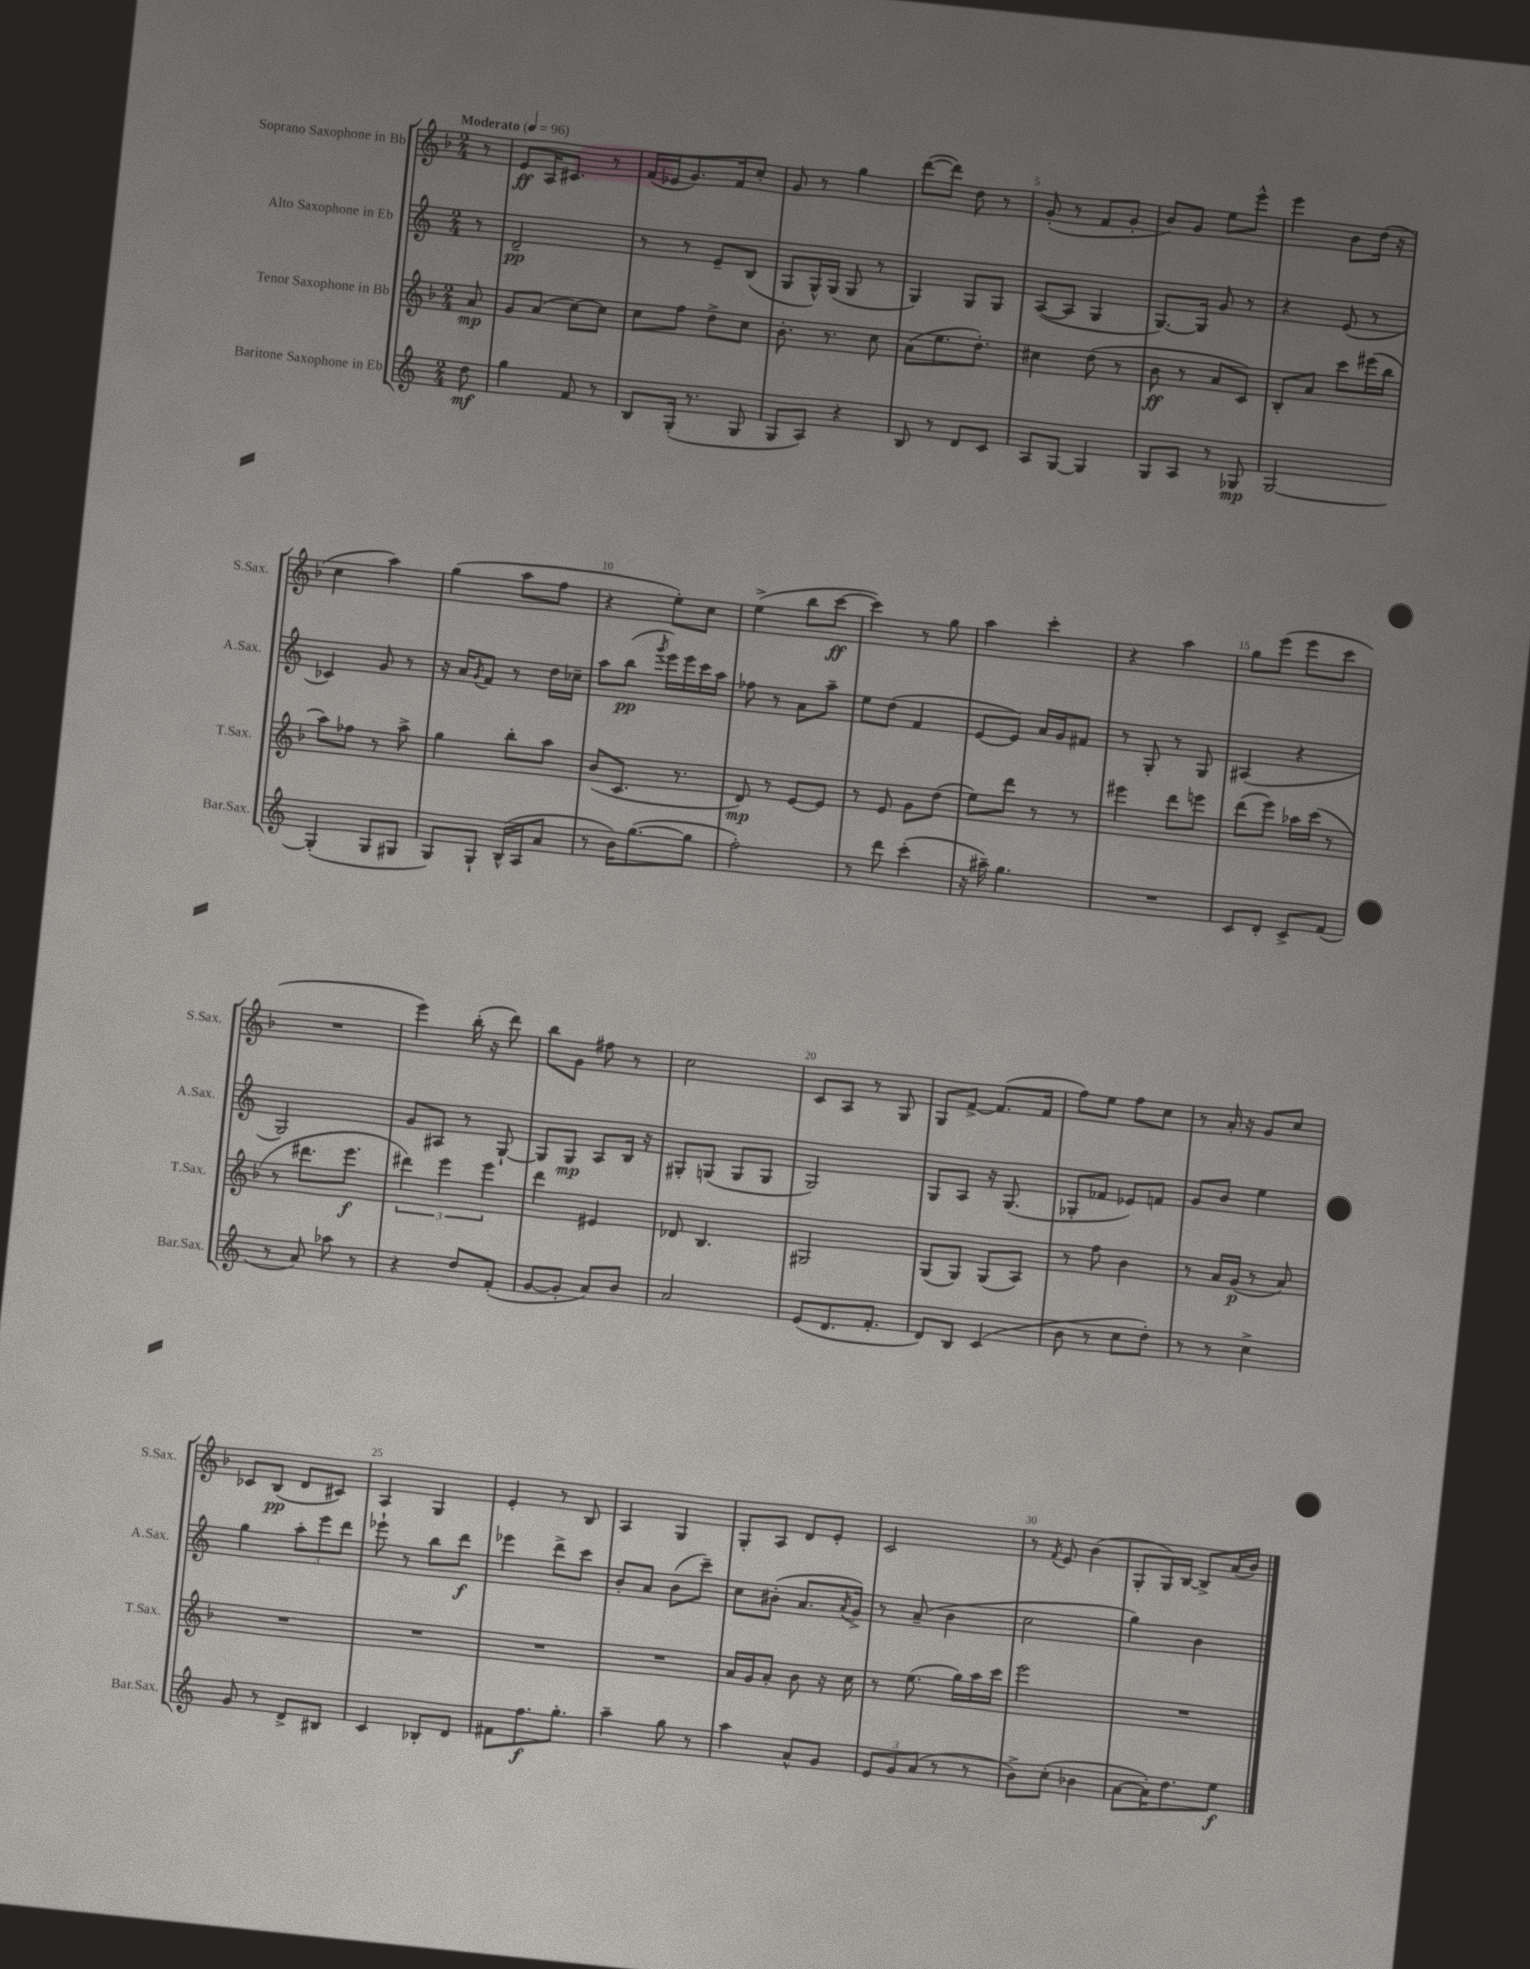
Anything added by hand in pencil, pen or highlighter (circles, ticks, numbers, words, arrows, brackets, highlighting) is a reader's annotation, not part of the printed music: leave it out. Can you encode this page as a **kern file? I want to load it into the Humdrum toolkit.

**kern	**dynam	**kern	**dynam	**kern	**dynam	**kern	**dynam
*part4	*part4	*part3	*part3	*part2	*part2	*part1	*part1
*staff4	*staff4	*staff3	*staff3	*staff2	*staff2	*staff1	*staff1
*I"Baritone Saxophone in Eb	*	*I"Tenor Saxophone in Bb	*	*I"Alto Saxophone in Eb	*	*I"Soprano Saxophone in Bb	*
*I'Bar.Sax.	*	*I'T.Sax.	*	*I'A.Sax.	*	*I'S.Sax.	*
*clefG2	*	*clefG2	*	*clefG2	*	*clefG2	*
*k[]	*	*k[b-]	*	*k[]	*	*k[b-]	*
*M2/4	*	*M2/4	*	*M2/4	*	*M2/4	*
*MM96	*	*MM96	*	*MM96	*	*MM96	*
=	=	=	=	=	=	=	=
!	!	!	!	!	!	!LO:TX:a:B:t=Moderato	!
8dd\	mf	8a/	mp	8r	.	8r	.
=1	=1	=1	=1	=1	=1	=1	=1
4gg\	.	8g/L	.	2d~/	pp	8e/L	ff
.	.	(8a/J	.	.	.	16A/K	.
.	.	.	.	.	.	8.c#X/J	.
8f/	.	[8cc\L)	.	.	.	.	.
8r	.	8cc\J]	.	.	.	8r	.
=2	=2	=2	=2	=2	=2	=2	=2
8B/L	.	8cc\L	.	8r	.	(16f/LL	.
.	.	.	.	.	.	16e-X/J	.
(16G'/Jk	.	8ff\J	.	8r	.	8.g/)	.
8.r	.	.	.	.	.	.	.
.	.	8dd^\L	.	8e~/L	.	.	.
.	.	.	.	.	.	16f/k	.
8G/	.	8cc\J	.	(8B/J	.	8cc'/J	.
=3	=3	=3	=3	=3	=3	=3	=3
8G/L	.	8.b-'\	.	8G/L	.	8g/	.
8A/J)	.	.	.	16G^^/L)	.	8r	.
.	.	8.r	.	(16G/JJ	.	.	.
4r	.	.	.	8G/	.	4gg\	.
.	.	8cc\	.	8r	.	.	.
=4	=4	=4	=4	=4	=4	=4	=4
8B/	.	(8a\L	.	4G/)	.	([8ddd\L	.
8r	.	8.ee\	.	.	.	8ddd\J])	.
8d/L	.	.	.	8G/L	.	8dd\	.
.	.	8.dd'\J)	.	.	.	.	.
8c/J	.	.	.	8G/J	.	8r	.
=5	=5	=5	=5	=5	=5	=5	=5
8A/L	.	4cc#X\	.	([8A/L	.	(8g'/	.
[8G/J	.	.	.	8A/J]	.	8r	.
4G/]	.	(8dd\	.	4G/	.	8f/L	.
.	.	8r	.	.	.	8g'/J	.
=6	=6	=6	=6	=6	=6	=6	=6
8G/L	.	8b-\	ff	[8.G/L)	.	8b-/L)	.
8A/J	.	8r	.	.	.	8g/J	.
.	.	.	.	16G/Jk]	.	.	.
8r	.	8a/L	.	8g/	.	8ee\L	.
8G-X/	mp	8c/J)	.	8r	.	8eee^^\J	.
=7	=7	=7	=7	=7	=7	=7	=7
[2G/	.	8B-'/L	.	4r	.	4eee\	.
.	.	8a/J	.	.	.	.	.
.	.	8ccc\L	.	(8e/	.	8b-\L	.
.	.	(16eee#X\L	.	8r	.	(16dd\Jk	.
.	.	16bb-\JJ	.	.	.	16r	.
!!LO:LB:g=z
=8	=8	=8	=8	=8	=8	=8	=8
(4G'/]	.	8aa\L)	.	4c-X/)	.	4cc\	.
.	.	8ff-X\J	.	.	.	.	.
8G/L	.	8r	.	8g/	.	4aa\)	.
8G#X/J	.	8aa^\	.	8r	.	.	.
=9	=9	=9	=9	=9	=9	=9	=9
8G/L)	.	4gg\	.	16r	.	(4gg\	.
.	.	.	.	16a/KL	.	.	.
.	.	.	.	8qg/	.	.	.
8G`/J	.	.	.	8f/J	.	.	.
(16B^^/LL	.	8bb-'\L	.	8r	.	8aa\L	.
16A/J	.	.	.	.	.	.	.
8a/J	.	8aa\J	.	16dd\LL	.	8ff\J	.
.	.	.	.	16cc-X~\JJ	.	.	.
=10	=10	=10	=10	=10	=10	=10	=10
8r	.	(8b-/L	.	8aa\L	.	4r	.
16b\KL)	.	8.c/J	.	(8bb\J	pp	.	.
([8.gg\	.	.	.	.	.	.	.
.	.	.	.	8qggg/	.	.	.
.	.	.	.	16eee\LL)	.	8ee'\L)	.
.	.	8.r	.	16eee\	.	.	.
8gg\J]	.	.	.	16ccc\	.	8cc\J	.
.	.	.	.	16aa\JJ	.	.	.
=11	=11	=11	=11	=11	=11	=11	=11
2ff'\)	.	8d/)	mp	8ff-X\	.	(4ee^\	.
.	.	8r	.	8r	.	.	.
.	.	[8e/L	.	8a\L	.	8bb-\L	.
.	.	8e/J]	.	8aa~\J	.	[8ccc\J	ff
=12	=12	=12	=12	=12	=12	=12	=12
8r	.	8r	.	8ee\L	.	4ccc\])	.
8ddd\	.	8e/	.	(8dd\J	.	.	.
(4ccc'\	.	8g\L	.	4f/	.	8r	.
.	.	(8dd\J	.	.	.	8gg\	.
=13	=13	=13	=13	=13	=13	=13	=13
16r	.	8ee\L)	.	[8e/L	.	4aa\	.
16aa#X~\)	.	.	.	.	.	.	.
4.gg\	.	8ddd\J	.	8e/J])	.	.	.
.	.	8r	.	16a/LL	.	4ccc'\	.
.	.	.	.	16g/J	.	.	.
.	.	8r	.	8f#X/J	.	.	.
=14	=14	=14	=14	=14	=14	=14	=14
2r	.	4eee#X\	.	8r	.	4r	.
.	.	.	.	8G'/	.	.	.
.	.	8ddd\L	.	8r	.	4aa\	.
.	.	8eeen\J	.	8G/	.	.	.
=15	=15	=15	=15	=15	=15	=15	=15
8c/L	.	(8ddd\L	.	(4A#X/	.	8gg\L	.
8d'/J	.	8eee\J)	.	.	.	(8eee\J	.
8c^/L	.	16aa-X\LL	.	4r	.	8eee\L	.
.	.	(16ccc\JJ	.	.	.	.	.
(8f/J	.	8r	.	.	.	8ccc\J	.
!!LO:LB:g=z
=16	=16	=16	=16	=16	=16	=16	=16
8r	.	8r	.	2G/)	.	2r	.
8a/)	.	8.ddd#X\L	.	.	.	.	.
8aa-X\	.	.	.	.	.	.	.
.	.	8.eee\J	f	.	.	.	.
8r	.	.	.	.	.	.	.
=17	=17	=17	=17	=17	=17	=17	=17
4r	.	6ddd#X\)	.	8g/L	.	4eee\)	.
.	.	.	.	8A#X/J	.	.	.
.	.	6eee\	.	.	.	.	.
8dd/L	.	.	.	8r	.	(16bb-'\	.
.	.	.	.	.	.	16r	.
.	.	6eee\	.	.	.	.	.
(8f'/J	.	.	.	[8G`/	.	8ddd\)	.
=18	=18	=18	=18	=18	=18	=18	=18
[8g/L	.	4ddd\	.	8G/L]	.	8bb-\L	.
8g'/J]	.	.	.	8G/J	mp	8g\J	.
8a/L)	.	4e#X/	.	8A/L	.	8ff#X\	.
8b/J	.	.	.	16B/Jk	.	8r	.
.	.	.	.	16r	.	.	.
=19	=19	=19	=19	=19	=19	=19	=19
2a/	.	8d-X/	.	8G#X'/L	.	2cc\	.
.	.	4.B-/	.	(8Gn/J	.	.	.
.	.	.	.	8G/L	.	.	.
.	.	.	.	8G/J	.	.	.
=20	=20	=20	=20	=20	=20	=20	=20
(8e/L	.	2G#X/	.	2G/)	.	8c/L	.
8.d/	.	.	.	.	.	8A/J	.
.	.	.	.	.	.	8r	.
8.f'/J	.	.	.	.	.	.	.
.	.	.	.	.	.	8G/	.
=21	=21	=21	=21	=21	=21	=21	=21
8d/L)	.	(8G/L	.	8G/L	.	8G/L	.
8B/J	.	8G/J)	.	8A/J	.	[8f^/J	.
(4c/	.	(8G/L	.	16r	.	(8.f/L]	.
.	.	.	.	(8.G/	.	.	.
.	.	8A/J)	.	.	.	.	.
.	.	.	.	.	.	16f/Jk	.
=22	=22	=22	=22	=22	=22	=22	=22
8b\	.	8r	.	8G-X'/L	.	8ff\L)	.
8r	.	8ff\	.	8f-X/J	.	8ee\J	.
8cc\L	.	4b-\	.	8e-X/L)	.	8ff\L	.
8dd'\J)	.	.	.	8fn/J	.	8cc\J	.
=23	=23	=23	=23	=23	=23	=23	=23
8r	.	8r	.	8g/L	.	8r	.
8r	.	16a/LL	.	8b/J	.	16a'/	.
.	.	(16g/JJ	p	.	.	16r	.
4cc^\	.	8r	.	4ee\	.	8g/L	.
.	.	8a/)	.	.	.	8cc/J	.
!!LO:LB:g=z
=24	=24	=24	=24	=24	=24	=24	=24
8g/	.	2r	.	4gg\	.	8c-X/L	.
8r	.	.	.	.	.	(8B-/J	pp
8d^/L	.	.	.	12aa'\L	.	8d/L	.
.	.	.	.	12eee\	.	.	.
8B#X/J	.	.	.	.	.	8c#X/J)	.
.	.	.	.	12ddd\J	.	.	.
=25	=25	=25	=25	=25	=25	=25	=25
4c/	.	2r	.	8eee-X`\	.	4A/	.
.	.	.	.	8r	.	.	.
8B-X'/L	.	.	.	8bb\L	.	4G/	.
8d/J	.	.	.	8ddd\J	f	.	.
=26	=26	=26	=26	=26	=26	=26	=26
8f#X\L	.	2r	.	4eee-X\	.	4e'/	.
8.ff\	f	.	.	.	.	.	.
.	.	.	.	8ddd^\L	.	8r	.
8.gg'\J	.	.	.	.	.	.	.
.	.	.	.	8ccc\J	.	8B-/	.
=27	=27	=27	=27	=27	=27	=27	=27
4aa~\	.	2r	.	8b'/L	.	4A/	.
.	.	.	.	8a/J	.	.	.
8gg\	.	.	.	(8b\L	.	4G/	.
8r	.	.	.	8ccc~\J)	.	.	.
=28	=28	=28	=28	=28	=28	=28	=28
4aa\	.	16a/LL	.	8cc\L	.	8G'/L	.
.	.	16g/J	.	.	.	.	.
.	.	8a'/J	.	(8b#X'\J	.	8A/J	.
8a^^/L	.	8b-\	.	8.a/L	.	8d/L	.
8g/J	.	16r	.	.	.	8e'/J	.
.	.	.	.	8qa/	.	.	.
.	.	16cc\	.	16g^/Jk)	.	.	.
=29	=29	=29	=29	=29	=29	=29	=29
12e/L	.	8r	.	8r	.	2c/	.
12g/	.	.	.	.	.	.	.
.	.	(8.ee\	.	(8a~/	.	.	.
(12a/J	.	.	.	.	.	.	.
8r	.	.	.	4b\	.	.	.
.	.	16gg\LL)	.	.	.	.	.
8r	.	16aa\	.	.	.	.	.
.	.	16ccc\JJ	.	.	.	.	.
=30	=30	=30	=30	=30	=30	=30	=30
8b^\L)	.	2eee\	.	2cc\	.	8r	.
.	.	.	.	.	.	8qf/	.
(8cc'\J	.	.	.	.	.	8e/	.
4b-X\	.	.	.	.	.	(4b-\	.
=31	=31	=31	=31	=31	=31	=31	=31
[8a\L	.	2r	.	4gg\)	.	8G'/L	.
16a'\K])	.	.	.	.	.	16G/L)	.
8.dd\	.	.	.	.	.	[16B-/JJ	.
.	.	.	.	4b\	.	8B-^/L]	.
8ee\J	f	.	.	.	.	(16a/L	.
.	.	.	.	.	.	16b-/JJ)	.
==	==	==	==	==	==	==	==
*-	*-	*-	*-	*-	*-	*-	*-
